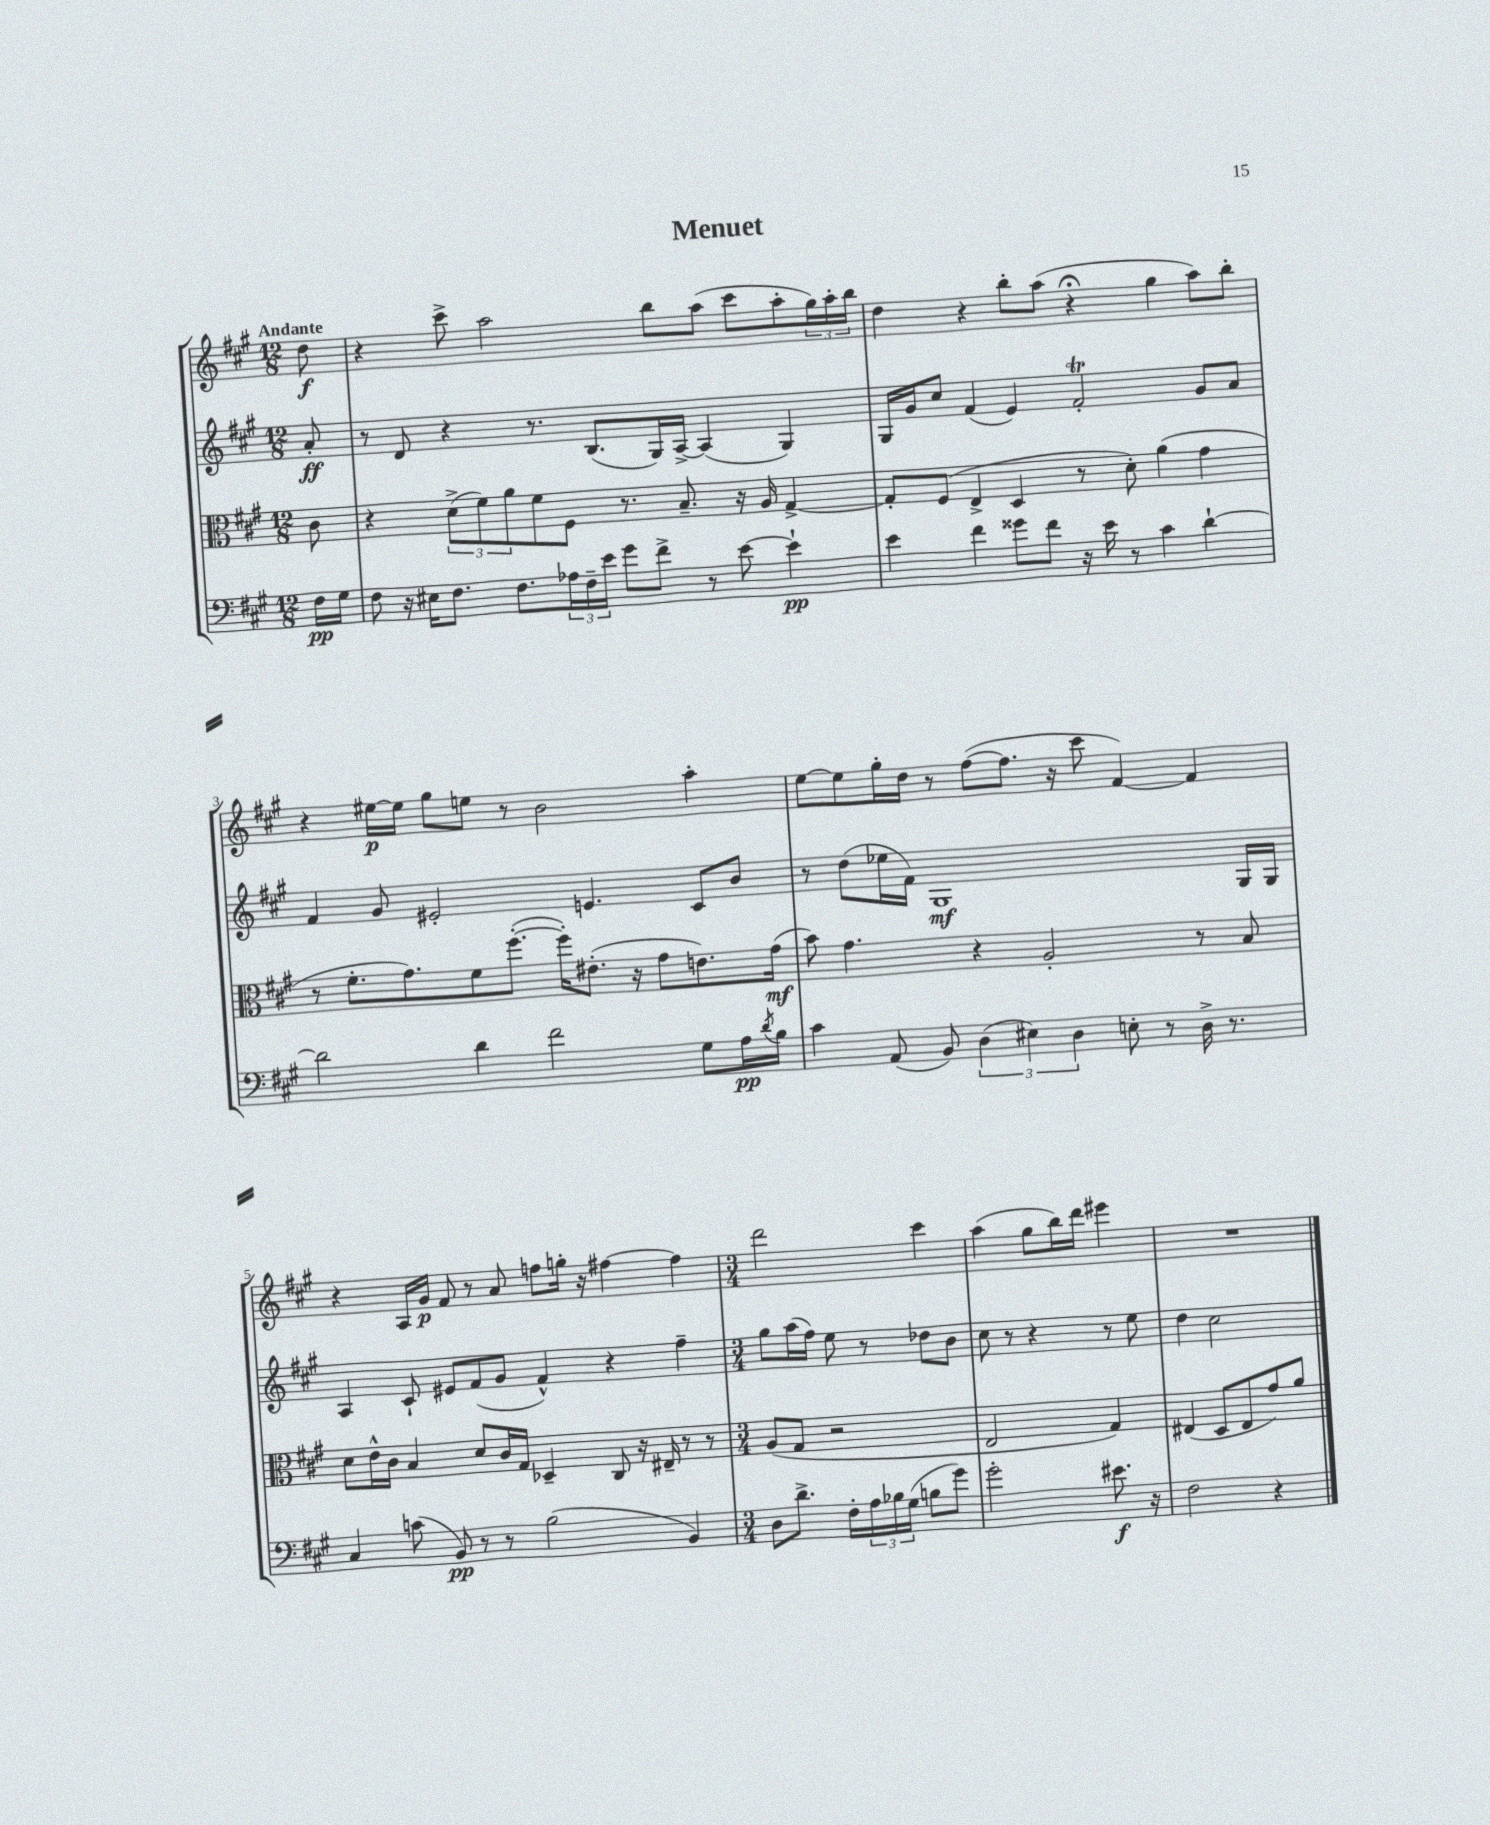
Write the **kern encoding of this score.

**kern	**dynam	**kern	**dynam	**kern	**dynam	**kern	**dynam
*part4	*part4	*part3	*part3	*part2	*part2	*part1	*part1
*staff4	*staff4	*staff3	*staff3	*staff2	*staff2	*staff1	*staff1
*clefF4	*	*clefC3	*	*clefG2	*	*clefG2	*
*k[f#c#g#]	*	*k[f#c#g#]	*	*k[f#c#g#]	*	*k[f#c#g#]	*
*M12/8	*	*M12/8	*	*M12/8	*	*M12/8	*
=	=	=	=	=	=	=	=
!	!	!	!	!	!	!LO:TX:a:B:t=Andante	!
16F#\LL	pp	8c#\	.	8a'/	ff	8dd\	f
16G#\JJ	.	.	.	.	.	.	.
=1	=1	=1	=1	=1	=1	=1	=1
8F#\	.	4r	.	8r	.	4r	.
16r	.	.	.	8d/	.	.	.
16E#X\KL	.	.	.	.	.	.	.
8.F#\J	.	(12d^\L	.	4r	.	8ccc#^\	.
.	.	12f#\)	.	.	.	.	.
.	.	.	.	.	.	2aa\	.
.	.	12a\	.	.	.	.	.
8.F#\L	.	.	.	.	.	.	.
.	.	8f#\	.	8.r	.	.	.
24A-X\L	.	8F#\J	.	.	.	.	.
24F#~\	.	.	.	.	.	.	.
.	.	.	.	(8.B/L	.	.	.
24e\JJ	.	.	.	.	.	.	.
8g#\L	.	8.r	.	.	.	.	.
8f#^\J	.	.	.	16G#/L)	.	8bb\L	.
.	.	8.B~/	.	[16A^/JJ	.	.	.
8r	.	.	.	(4A/]	.	(8aa\J	.
[8e\	.	16r	.	.	.	8ccc#\L	.
.	.	16A/	.	.	.	.	.
4e`\]	pp	[4G#^/	.	4G#/)	.	8aa'\	.
.	.	.	.	.	.	24gg#\L)	.
.	.	.	.	.	.	24aa'\	.
.	.	.	.	.	.	24bb\JJ	.
=2	=2	=2	=2	=2	=2	=2	=2
4e\	.	8G#'/L]	.	16G#/LL	.	4dd\	.
.	.	.	.	16g#/J	.	.	.
.	.	(8F#/J	.	8cc#/J	.	.	.
4f#\	.	4E^/	.	(4f#/	.	4r	.
8g##X\L	.	4D/	.	4e/)	.	8bb'\L	.
8f#\J	.	.	.	.	.	(8aa\J	.
16r	.	8r	.	2f#T'/	.	4r;<	.
16e\	.	.	.	.	.	.	.
8r	.	8d'\)	.	.	.	.	.
4c#\	.	(4a\	.	.	.	4gg#\	.
[4d`\	.	4g#\	.	8g#/L	.	8aa\L)	.
.	.	.	.	8a/J	.	8bb'\J	.
!!LO:LB:g=z
=3	=3	=3	=3	=3	=3	=3	=3
2d\]	.	8r	.	4f#/	.	4r	.
.	.	8.f#'\L	.	.	.	.	.
.	.	.	.	8g#/	.	[16ee#X\LL	p
.	.	8.g#\)	.	.	.	16ee#\JJ]	.
.	.	.	.	2e#X'/	.	8gg#\L	.
4d\	.	8f#\	.	.	.	8een\J	.
.	.	([8.ff#'\J	.	.	.	8r	.
2f#\	.	.	.	.	.	2b\	.
.	.	16ff#'\KL])	.	.	.	.	.
.	.	(8.e#X'\J	.	4.en/	.	.	.
.	.	16r	.	.	.	.	.
.	.	8g#\L	.	.	.	.	.
8G#\L	.	8.en\)	.	8c#/L	.	4aa'\	.
16A\L	pp	.	.	8b/J	.	.	.
8qd/	.	.	.	.	.	.	.
16B\JJ	.	(16g#\Jk	mf	.	.	.	.
=4	=4	=4	=4	=4	=4	=4	=4
4c#\	.	8b\)	.	8r	.	[8ee\L	.
.	.	4.g#\	.	(8dd\L	.	8ee\]	.
(8AA/	.	.	.	16ee-X\L	.	16gg#'\L	.
.	.	.	.	16f#\JJ)	.	16dd\JJ	.
8BB/)	.	.	.	1G#	mf	8r	.
(6D\	.	4r	.	.	.	([8ff#\L	.
.	.	.	.	.	.	8.ff#\J]	.
6E#X\)	.	.	.	.	.	.	.
.	.	2A'/	.	.	.	.	.
.	.	.	.	.	.	16r	.
6D\	.	.	.	.	.	.	.
.	.	.	.	.	.	8ccc#\	.
8En'\	.	.	.	.	.	[4f#/)	.
8r	.	.	.	.	.	.	.
16D^\	.	8r	.	.	.	4f#/]	.
8.r	.	.	.	.	.	.	.
.	.	8B/	.	16G#/LL	.	.	.
.	.	.	.	16G#/JJ	.	.	.
!!LO:LB:g=z
=5	=5	=5	=5	=5	=5	=5	=5
4C#/	.	8d\L	.	4A/	.	4r	.
.	.	16e^^\L	.	.	.	.	.
.	.	16c#\JJ	.	.	.	.	.
(8cn\	.	4B/	.	8c#`/	.	16A/LL	.
.	.	.	.	.	.	16g#/JJ	p
8BB/)	pp	.	.	8e#X/L	.	8f#/	.
8r	.	8d/L	.	(8f#/	.	8r	.
8r	.	16c#/L	.	8g#/J	.	8a/	.
.	.	16G#/JJ	.	.	.	.	.
(2B\	.	4D-X~/	.	4f#^^/)	.	8ffn\L	.
.	.	.	.	.	.	16ggn'\Jk	.
.	.	.	.	.	.	16r	.
.	.	8C#/	.	4r	.	[4ff#X\	.
.	.	16r	.	.	.	.	.
.	.	16E#X~/	.	.	.	.	.
4BB/)	.	8r	.	4ff#~\	.	4ff#\]	.
.	.	8r	.	.	.	.	.
=6	=6	=6	=6	=6	=6	=6	=6
*M3/4	*	*M3/4	*	*M3/4	*	*M3/4	*
8D\L	.	(8A/L	.	8gg#\L	.	2ddd\	.
8.d^\J	.	8G#/J	.	(16aa\L	.	.	.
.	.	.	.	16ff#\JJ)	.	.	.
.	.	2r	.	8ee\	.	.	.
16F#'\LL	.	.	.	.	.	.	.
24A\	.	.	.	8r	.	.	.
24B-X\	.	.	.	.	.	.	.
(24G#\JJ	.	.	.	.	.	.	.
8Bn\L	.	.	.	8dd-X\L	.	4ccc#\	.
8g#\J)	.	.	.	8b\J	.	.	.
=7	=7	=7	=7	=7	=7	=7	=7
2g#'\	.	2E/	.	8cc#\	.	(4aa\	.
.	.	.	.	8r	.	.	.
.	.	.	.	4r	.	8gg#\L	.
.	.	.	.	.	.	16bb\L)	.
.	.	.	.	.	.	16ddd\JJ	.
8.e#X\	f	4G#/)	.	8r	.	4eee#X\	.
.	.	.	.	8ee\	.	.	.
16r	.	.	.	.	.	.	.
=8	=8	=8	=8	=8	=8	=8	=8
2F#\	.	(4E#X/	.	4dd\	.	2.r	.
.	.	8D/L	.	2cc#\	.	.	.
.	.	8E#/	.	.	.	.	.
4r	.	8g#/)	.	.	.	.	.
.	.	8a/J	.	.	.	.	.
==	==	==	==	==	==	==	==
*-	*-	*-	*-	*-	*-	*-	*-
